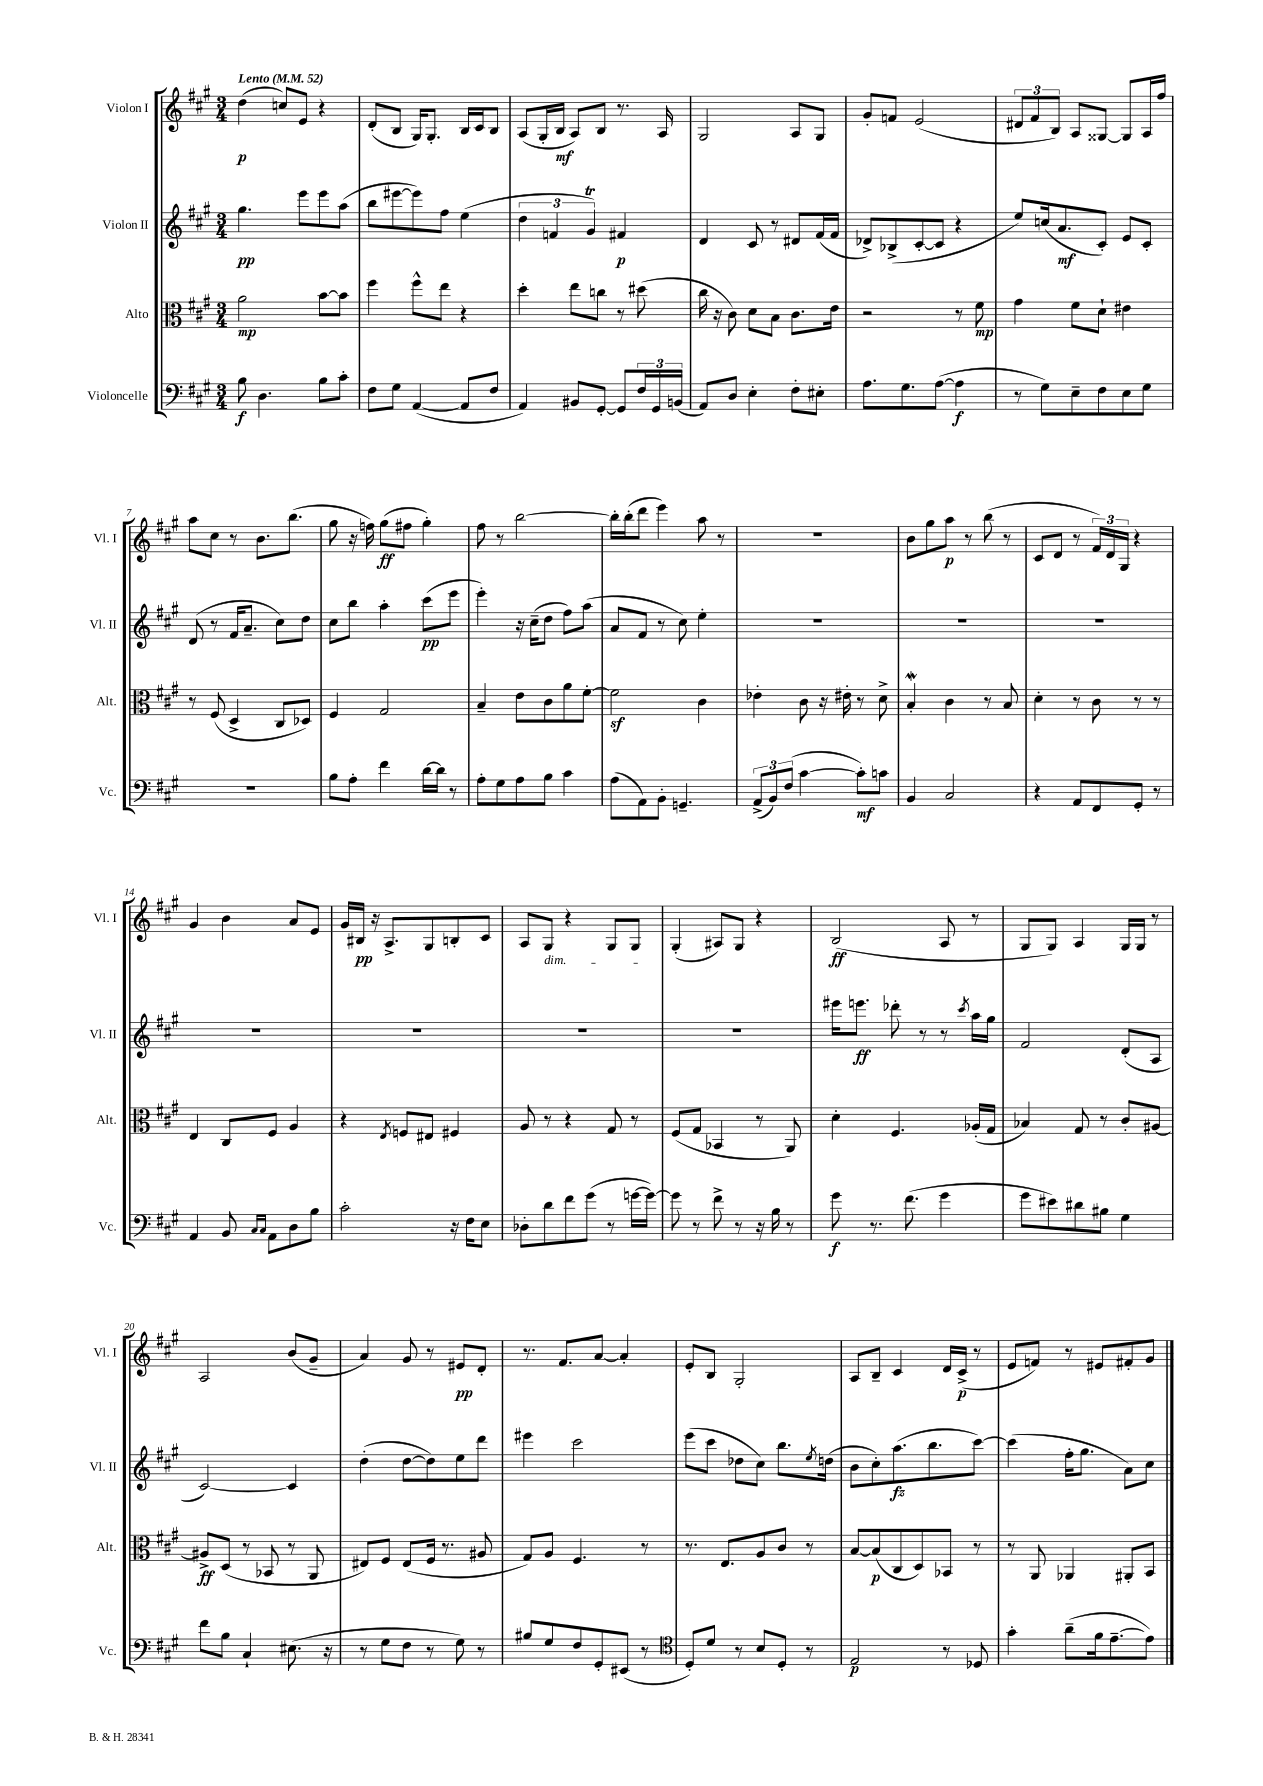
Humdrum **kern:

**kern	**kern	**kern	**kern
*staff4	*staff3	*staff2	*staff1
*clefF4	*clefC3	*clefG2	*clefG2
*k[f#c#g#]	*k[f#c#g#]	*k[f#c#g#]	*k[f#c#g#]
*M3/4	*M3/4	*M3/4	*M3/4
*MM52	*MM52	*MM52	*MM52
8B	2a	4.gg#	(4dd
4.D	.	.	.
.	.	.	8cc)
.	.	8eee	8e
8B	[8b	8eee	4r
8c#'	8b]	(8aa	.
=	=	=	=
8F#	4ff#	8bb	(8d'
8G#	.	[8eee#	8B
([4AA	8ff#^^	8eee#])	16G#)
.	.	.	8.G#'
.	8ee	8ff#	.
8AA]	4r	(4ee	16B
.	.	.	16c#
8F#	.	.	8B
=	=	=	=
4AA)	4dd'	6dd	(8A
.	.	.	16G#'
.	.	6f	.
.	.	.	16B
8BB#	8ee	.	8A)
.	.	6g#)	.
[8GG#'	8cc	.	8B
8GG#]	8r	4f#	8.r
24F#	(8dd#	.	.
24GG#	.	.	.
.	.	.	16A
(24BB	.	.	.
=	=	=	=
8AA)	16cc#	4d	2G#
.	16r	.	.
8D	8c#)	.	.
4E'	8d	8c#	.
.	8B	8r	.
8F#'	8.c#	8d#	8A
8E#'	.	(16f#	8G#
.	16e	16f#	.
=	=	=	=
8.A	2r	8d-^)	8g#'
.	.	(8B-^	8f
8.G#	.	.	.
.	.	[8c#'	(2e
([8A	.	8c#]	.
4A]	8r	4r	.
.	8f#	.	.
=	=	=	=
8r	4g#	8ee)	12d#
.	.	.	12f#
8G#)	.	(16cc	.
.	.	.	12B)
.	.	8.a	.
8E~	8f#	.	8A
8F#	8d`	8c#')	[8G##
8E	4e#	8e	8G##]
8G#	.	8c#'	16A
.	.	.	16ff#
=	=	=	=
2.r	8r	(8d	8aa
.	(8F#	8r	8cc#
.	4D^	16f#	8r
.	.	8.a~	.
.	.	.	8.b
.	8C#	8cc#)	.
.	.	.	(8.bb
.	8D-)	8dd	.
=	=	=	=
8B	4F#	8cc#	8gg#
8A'	.	8bb	16r
.	.	.	16ff)
4f#	2G#	4aa'	(8gg#
.	.	.	8ff#
[16d	.	(8ccc#	4gg#')
16d]	.	.	.
8r	.	8eee	.
=	=	=	=
8A'	4B~	4eee')	8ff#
8G#	.	.	8r
8A	8e	16r	[2bb
.	.	(16cc#~	.
8B	8c#	8dd	.
4c#	8a	8ff#)	.
.	[8f#'	(8aa	.
=	=	=	=
(8A	2f#]	8a	16bb']
.	.	.	(16bb'
8AA)	.	8f#	8ddd
8BB'	.	8r	4eee)
4.GG~	.	8cc#)	.
.	4c#	4ee'	8aa
.	.	.	8r
=	=	=	=
(12AA^	4e-'	2.r	2.r
12BB)	.	.	.
(12F#	.	.	.
[4c#	8c#	.	.
.	16r	.	.
.	16e#'	.	.
8c#'])	8r	.	.
8c	8d^	.	.
=	=	=	=
4BB	4B'	2.r	8b
.	.	.	8gg#
2C#	4c#	.	8aa
.	.	.	8r
.	8r	.	(8bb
.	8B	.	8r
=	=	=	=
4r	4d'	2.r	8c#
.	.	.	8d
8AA	8r	.	8r
8FF#	8c#	.	24f#)
.	.	.	24d
.	.	.	24G#
8GG#'	8r	.	4r
8r	8r	.	.
=	=	=	=
4AA	4E	2.r	4g#
8BB	8C#	.	4b
16qqC#	.	.	.
16qqC#	.	.	.
8AA	8F#	.	.
8D	4A	.	8a
8B	.	.	8e
=	=	=	=
2c#'	4r	2.r	16g#
.	.	.	16B#
.	.	.	16r
.	.	.	8.A^
.	8qE	.	.
.	8F	.	.
.	8E#	.	8G#
16r	4F#	.	8B'
16F#	.	.	.
8E	.	.	8c#
=	=	=	=
8D-'	8A	2.r	8A
8d	8r	.	8G#
8f#	4r	.	4r
(8g#	.	.	.
8r	8G#	.	8G#
[16g	8r	.	8G#
16g_)	.	.	.
=	=	=	=
8g]	(8F#	2.r	(4G#'
8r	8G#	.	.
8f#^	4BB-	.	8A#)
8r	.	.	8G#
16r	8r	.	4r
16B	.	.	.
8r	8AA)	.	.
=	=	=	=
8g#	4d'	16eee#	(2B
.	.	8.eee	.
8.r	.	.	.
.	4.F#	8ddd-'	.
(8.f#	.	.	.
.	.	8r	.
4g#	.	8r	8A
.	.	8qccc#	.
.	(16A-'	16aa	8r
.	16G#	16gg#	.
=	=	=	=
8g#	4B-)	2f#	8G#
8e#)	.	.	8G#)
8d#	8G#	.	4A
8B#	8r	.	.
4G#	8c#'	(8d'	16G#
.	.	.	16G#
.	[8A#	8A	8r
=	=	=	=
8f#	8A#^]	[2c#)	2A
8B	(8D	.	.
4C#`	8r	.	.
.	8BB-	.	.
(8.E#	8r	4c#]	(8b
.	8AA	.	8g#~
16r	.	.	.
=	=	=	=
8r	8E#)	(4dd'	4a)
8G#	8F#	.	.
8F#	(8E#	[8dd	8g#
8r	16F#	8dd])	8r
.	8.r	.	.
8G#)	.	8ee	8e#
8r	8A#	8ddd	8d'
=	=	=	=
8B#	8G#)	4eee#	8.r
8G#	8A	.	.
.	.	.	8.f#
8F#	4.F#	2ccc#	.
8GG#'	.	.	[8a
(8EE#	.	.	4a']
8r	8r	.	.
=	=	=	=
*clefC4	*	*	*
8D')	8.r	(8eee	8e'
8d	.	8ccc#	8B
.	8.E	.	.
8r	.	8dd-	2G#'
8B	8A	8cc#)	.
8D'	8c#	8.bb	.
8r	8r	.	.
.	.	8qee	.
.	.	(16dd	.
=	=	=	=
2E	[8B	8b	8A
.	(8B]	8cc#')	8B~
.	8C#	(8.aa	4c#
.	8D)	.	.
.	.	8.bb	.
8r	8BB-	.	16d
.	.	.	(16c#^
8D-	8r	[8ccc#)	8r
=	=	=	=
4g#'	8r	(4ccc#]	8e
.	8AA	.	8f)
(8a~	4AA-	16ff#'	8r
.	.	8.gg#	.
16f#	.	.	8e#
[8.e~	.	.	.
.	8AA#'	8a)	8f#'
8e])	8BB	8cc#	8g#
==	==	==	==
*-	*-	*-	*-
